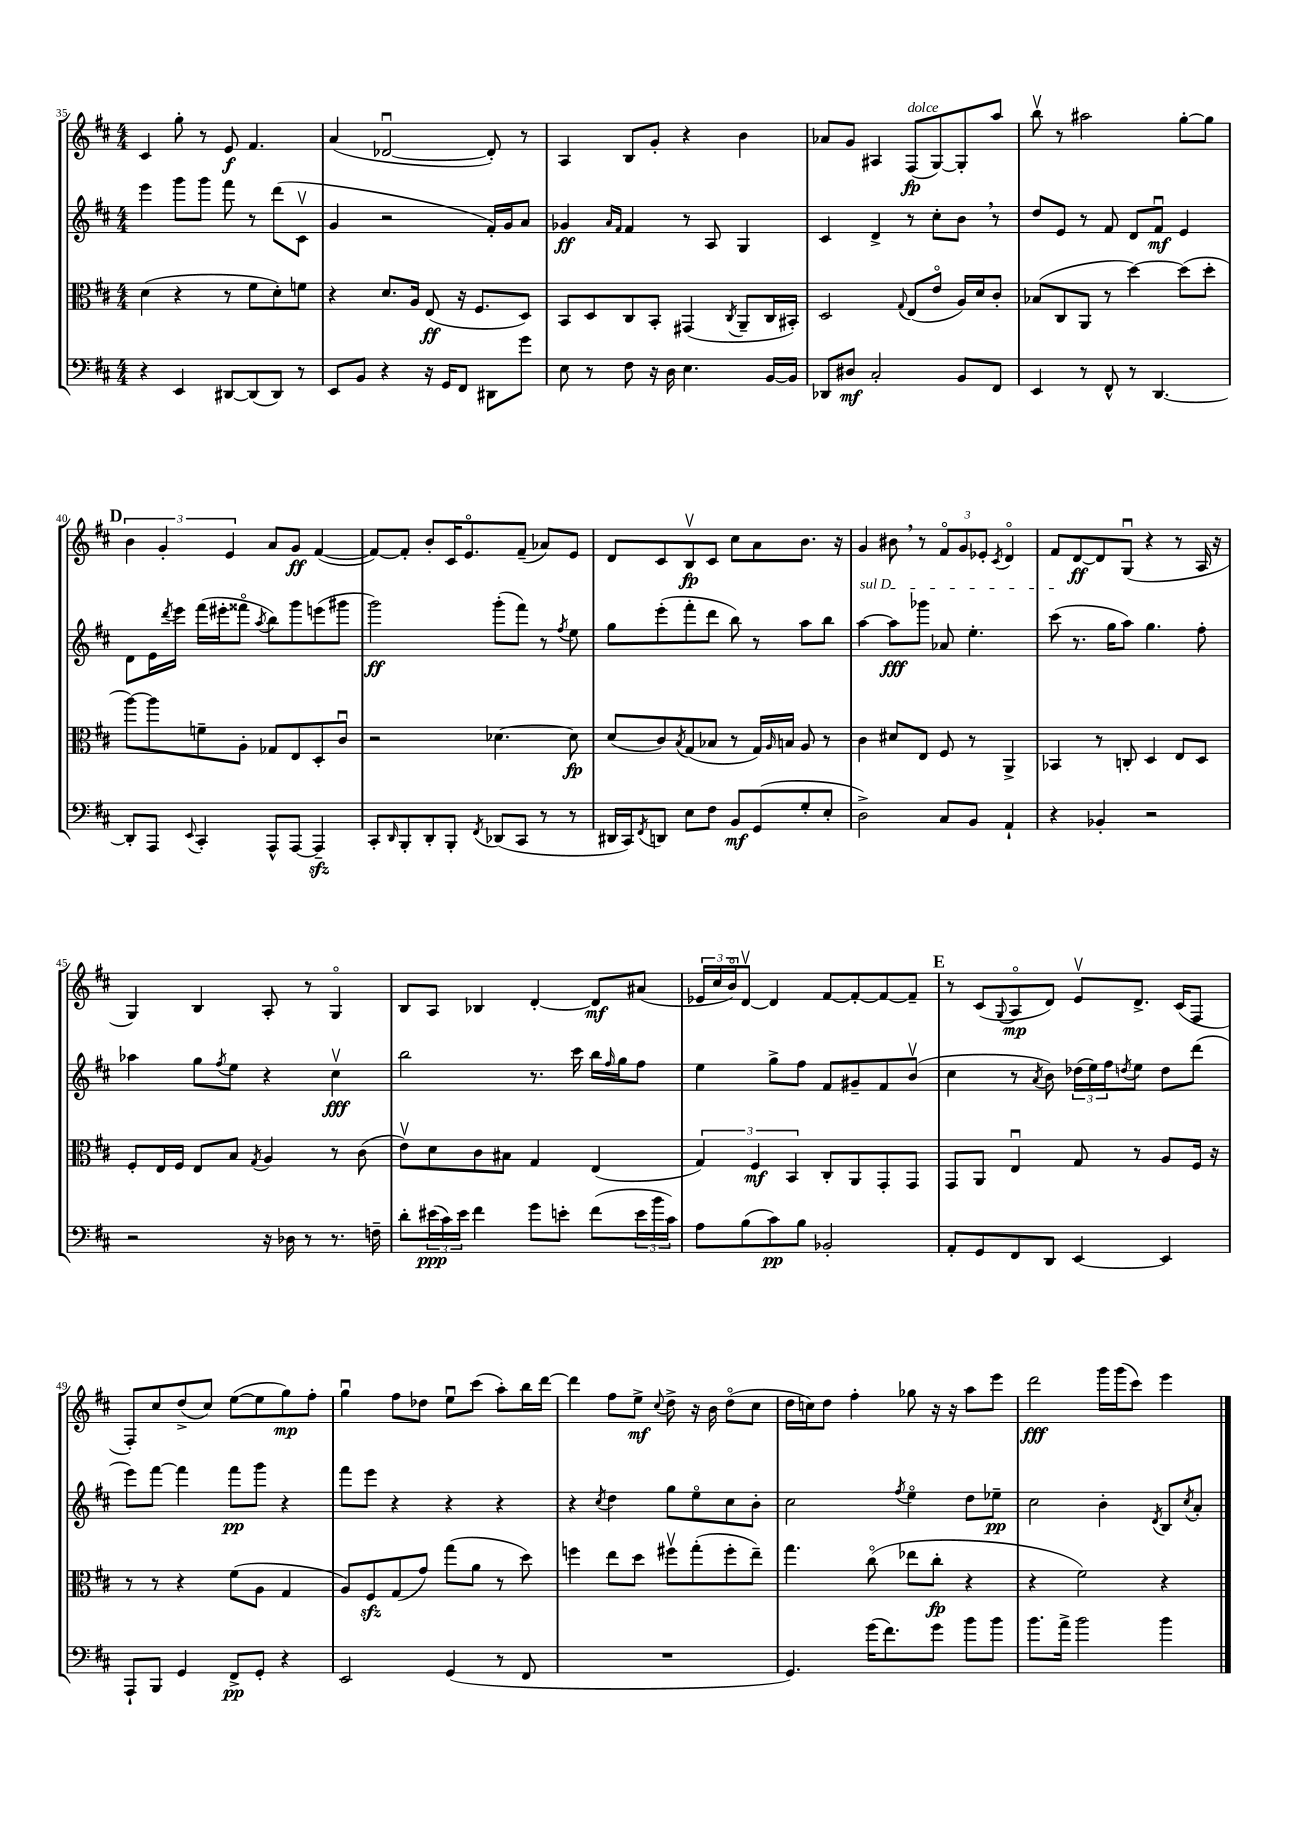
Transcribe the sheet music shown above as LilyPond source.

<<
\new StaffGroup <<
\new Staff = "s0" {
    \clef treble \key d \major \numericTimeSignature \time 4/4
    cis'4 g''8-. r8 e'8\f fis'4. |
    a'4( des'2~\downbow des'8-.) r8 |
    a4 b8 g'8-. r4 b'4 |
    aes'8 g'8 ais4 fis8\fp^\markup { \italic "dolce" }( g8~) g8-. a''8 |
    b''8\upbow r8 ais''2 g''8~-. g''8 |
    \mark \markup { \bold "D" } \tuplet 3/2 { b'4 g'4-. e'4 } a'8 g'8\ff fis'4~( |
    fis'8~) fis'8-. b'8-. cis'16 e'8.\flageolet fis'8--( aes'8) e'8 |
    d'8 cis'8 b8\upbow\fp cis'8 cis''8 a'8 b'8. r16 |
    g'4 bis'8 \breathe r8 \tuplet 3/2 { fis'8\flageolet g'8 ees'8-. } \acciaccatura { cis'8 } d'4\flageolet |
    fis'8 d'8~\ff d'8 g8\downbow( r4 r8 a16 r16 |
    g4) b4 a8-. r8 g4\flageolet |
    b8 a8 bes4 d'4~-. d'8\mf ais'8( |
    \tuplet 3/2 { ees'16 cis''16 b'16\flageolet) } d'8~\upbow d'4 fis'8~ fis'8~-. fis'8~ fis'8-- |
    \mark \markup { \bold "E" } r8 cis'8( \appoggiatura { g8 } a8\flageolet\mp d'8) e'8\upbow d'8.-> cis'16( fis8 |
    fis8-.) cis''8 d''8->( cis''8) e''8~( e''8 g''8\mp) fis''8-. |
    g''4\downbow fis''8 des''8 e''8\downbow cis'''8( a''8-.) b''16 d'''16~ |
    d'''4 fis''8 e''8->\mf \appoggiatura { cis''8 } d''8-> r16 b'16 d''8\flageolet( cis''8 |
    d''16 c''16) d''8 fis''4-. ges''8 r16 r16 a''8 e'''8 |
    d'''2\fff g'''16 g'''16( cis'''8) e'''4 \bar "|." |
}
\new Staff = "s1" {
    \clef treble \key d \major \numericTimeSignature \time 4/4
    e'''4 g'''8 g'''8 fis'''8 r8 d'''8( cis'8\upbow |
    g'4 r2 fis'16-.) g'16 a'8 |
    ges'4\ff \grace { a'16 fis'16 } fis'4 r8 a8 g4 |
    cis'4 d'4-> r8 cis''8-. b'8 \breathe r8 |
    d''8 e'8 r8 fis'8 d'8 fis'8\downbow\mf e'4 |
    \mark \markup { \bold "D" } d'8 e'16 \acciaccatura { d'''8 } e'''16 fis'''16( eis'''16-. fisis'''8\flageolet \acciaccatura { a''8 } b''8) g'''8 e'''8( gis'''8 |
    g'''2\ff) g'''8-.( fis'''8) r8 \acciaccatura { fis''8 } e''8 |
    g''8 e'''8-.( fis'''8-. d'''8 b''8) r8 a''8 b''8 |
    \once \override TextSpanner.bound-details.left.text = \markup { \italic "sul D" } a''4~\startTextSpan a''8\fff ges'''8 aes'8 e''4.-. |
    cis'''8\stopTextSpan( r8. g''16 a''8) g''4. fis''8-. |
    aes''4 g''8 \acciaccatura { fis''8 } e''8 r4 cis''4\upbow\fff |
    b''2 r8. cis'''16 b''16 \grace { fis''16 } g''16 fis''8 |
    e''4 g''8-> fis''8 fis'8 gis'8-- fis'8 b'8\upbow( |
    \mark \markup { \bold "E" } cis''4 r8 \acciaccatura { a'8 } b'8) \tuplet 3/2 { des''16( e''16) fis''16 } \acciaccatura { d''8 } e''8 d''8 d'''8( |
    e'''8) fis'''8~ fis'''4 fis'''8\pp g'''8 r4 |
    fis'''8 e'''8 r4 r4 r4 |
    r4 \acciaccatura { cis''8 } d''4 g''8 e''8\flageolet cis''8 b'8-. |
    cis''2 \acciaccatura { fis''8 } e''4\flageolet d''8 ees''8--\pp |
    cis''2 b'4-. \acciaccatura { d'8 } b8 \acciaccatura { cis''8 } a'8-. \bar "|." |
}
\new Staff = "s2" {
    \clef alto \key d \major \numericTimeSignature \time 4/4
    d'4( r4 r8 fis'8 d'8-.) f'8 |
    r4 d'8. a16 e8\ff( r16 fis8. d8) |
    b,8 d8 cis8 b,8-. gis,4( \acciaccatura { cis8 } a,8-- cis16 bis,16-.) |
    d2 \appoggiatura { g8 } e8( e'8\flageolet a16) d'16 cis'8-. |
    bes8( cis8 a,8 r8 d''4~) d''8( d''8-. |
    \mark \markup { \bold "D" } a''8~) a''8 f'8-- a8-. ges8 e8 d8-. cis'8\downbow |
    r2 des'4.~ des'8\fp |
    d'8( cis'8) \acciaccatura { b8 } g8( bes8 r8 g16) \grace { a16 } b16 a8 r8 |
    cis'4 dis'8 e8 fis8 r8 a,4-> |
    bes,4 r8 c8-. d4 e8 d8 |
    fis8-. e16 fis16 e8 b8 \acciaccatura { g8 } a4 r8 cis'8( |
    e'8\upbow) d'8 cis'8 bis8 g4 e4( |
    \tuplet 3/2 { g4) fis4\mf b,4 } cis8-. a,8 g,8-. g,8 |
    \mark \markup { \bold "E" } g,8 a,8 e4\downbow g8 r8 a8 fis16 r16 |
    r8 r8 r4 fis'8( a8 g4 |
    a8) fis8\sfz g8( g'8) g''8( a'8 r8 d''8) |
    f''4 e''8 d''8 fis''8\upbow g''8-.( fis''8-. e''8--) |
    g''4. cis''8\flageolet( ees''8 cis''8-.\fp r4 |
    r4 fis'2) r4 \bar "|." |
}
\new Staff = "s3" {
    \clef bass \key d \major \numericTimeSignature \time 4/4
    r4 e,4 dis,8~ dis,8( dis,8) r8 |
    e,8 b,8 r4 r16 g,16 fis,8 dis,8 g'8 |
    e8 r8 fis8 r16 d16 e4. b,16~ b,16 |
    des,8 dis8\mf cis2-. b,8 fis,8 |
    e,4 r8 fis,8-^ r8 d,4.~ |
    \mark \markup { \bold "D" } d,8-. a,,8 \appoggiatura { e,8 } cis,4-. a,,8-^ a,,8~ a,,4--\sfz |
    cis,8-. \grace { d,16 } b,,8-. d,8-. b,,8-. \acciaccatura { fis,8 } des,8( cis,8 r8 r8 |
    dis,16 cis,16) \acciaccatura { fis,8 } d,8 e8 fis8 b,8\mf g,8( g8-. e8-. |
    d2->) cis8 b,8 a,4-! |
    r4 bes,4-. r2 |
    r2 r16 des16 r8 r8. f16-- |
    d'8-. \tuplet 3/2 { eis'16\ppp( cis'16) eis'16 } fis'4 g'8 e'8-. fis'8( \tuplet 3/2 { e'16 b'16 cis'16) } |
    a8 b8( cis'8\pp) b8 bes,2-. |
    \mark \markup { \bold "E" } a,8-. g,8 fis,8 d,8 e,4~ e,4 |
    a,,8-! b,,8 g,4 fis,8->\pp g,8-. r4 |
    e,2 g,4( r8 fis,8 |
    R1 |
    g,4.) g'16( fis'8.) g'8 b'8 b'8 |
    b'8. a'16-> b'2 b'4 \bar "|." |
}
>>
>>
\layout { \context { \Score currentBarNumber = #35 } }
